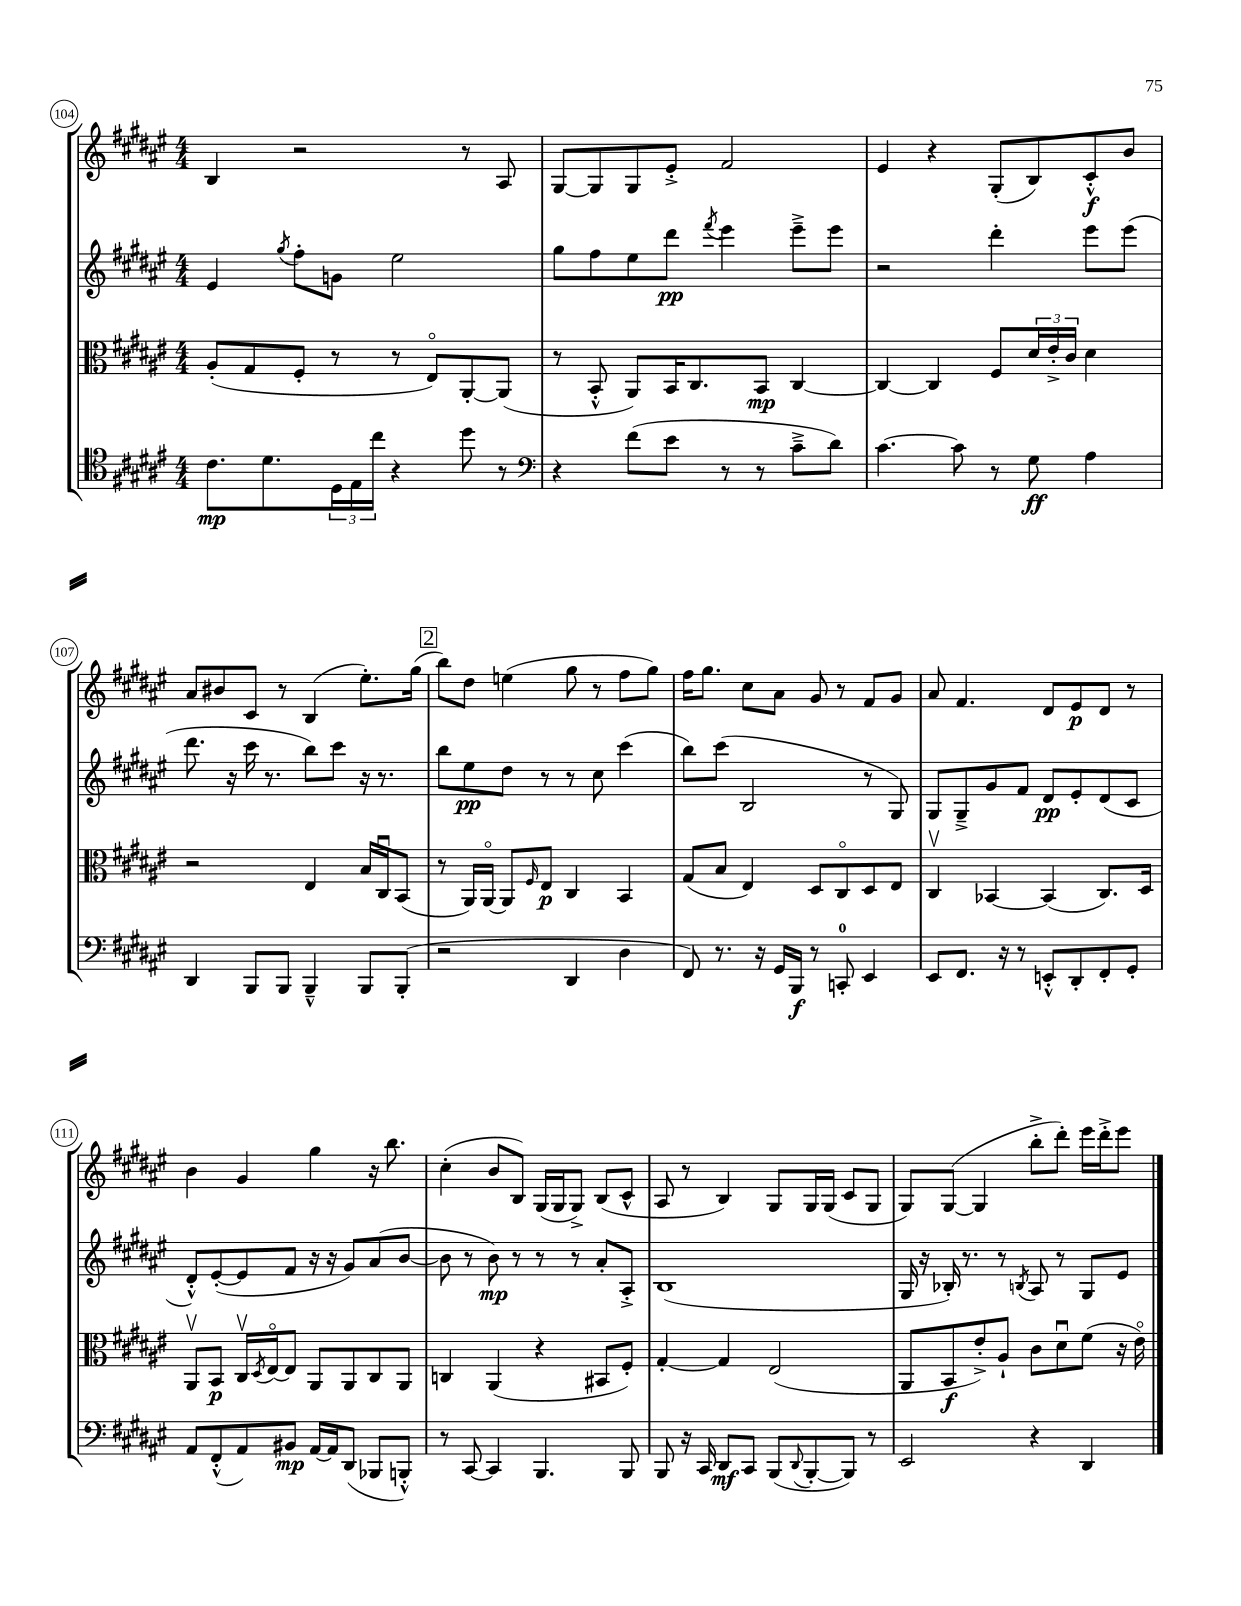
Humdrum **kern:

**kern	**kern	**kern	**kern
*staff4	*staff3	*staff2	*staff1
*clefC4	*clefC3	*clefG2	*clefG2
*k[f#c#g#d#a#e#]	*k[f#c#g#d#a#e#]	*k[f#c#g#d#a#e#]	*k[f#c#g#d#a#e#]
*M4/4	*M4/4	*M4/4	*M4/4
8.c#\L	(8A#'/L	4e#/	4B/
.	8G#/	.	.
8.d#\	.	.	.
.	.	8qgg#/	.
.	8F#'/J	8ff#'\L	2r
24D#\L	8r	8g\J	.
24E#\	.	.	.
24cc#\JJ	.	.	.
4r	8r	2ee#\	.
.	8E#o/L)	.	.
8dd#\	[8AA#'/	.	8r
8r	(8AA#/]J	.	8A#/
=	=	=	=
*clefF4	*	*	*
4r	8r	8gg#\L	[8G#/L
.	8BB'^^/	8ff#\	8G#/]
(8f#\L	8AA#/L)	8ee#\	8G#/
8e#\J	16BB/K	8ddd#\J	8e#'^/J
.	8.C#/	.	.
.	.	8qfff#/	.
8r	.	4eee#\	2f#/
8r	8BB/J	.	.
8c#~^\L	[4C#/	8eee#~^\L	.
8d#\J)	.	8eee#\J	.
=	=	=	=
[4.c#\	4C#/_	2r	4e#/
.	4C#/]	.	4r
8c#\]	.	.	.
8r	8F#/L	4ddd#'\	(8G#'/L
8G#\	24d#/L	.	8B/)
.	24e#'^/	.	.
.	24c#/JJ	.	.
4A#\	4d#\	8eee#\L	8c#'^^/
.	.	(8eee#\J	8b/J
=	=	=	=
4DD#/	2r	8.ddd#\	8a#/L
.	.	.	8b#/
.	.	16r	.
8BBB/L	.	16ccc#\	8c#/J
.	.	8.r	.
8BBB/J	.	.	8r
4BBB~^^/	4E#/	8bb\L)	(4B/
.	.	8ccc#\J	.
8BBB/L	16B/LL	16r	8.ee#'\L)
.	16C#u/J	8.r	.
(8BBB'/J	(8BB/J	.	.
.	.	.	(16gg#\Jk
=	=	=	=
2r	8r	8bb\L	8bb\L)
.	16AA#/LL)	8ee#\	8dd#\J
.	[16AA#o/JJ	.	.
.	8AA#/]L	8dd#\J	(4ee\
.	16qqF#/	.	.
.	8E#/J	8r	.
4DD#/	4C#/	8r	8gg#\
.	.	8cc#\	8r
4D#\	4BB/	(4ccc#\	8ff#\L
.	.	.	8gg#\J)
=	=	=	=
8FF#/)	(8G#/L	8bb\L)	16ff#\LK
.	.	.	8.gg#\J
8.r	8B/J	(8ccc#\J	.
.	4E#/)	2B/	8cc#\L
16r	.	.	.
16GG#/LL	.	.	8a#\J
16BBB/JJ	.	.	.
8r	8D#/L	.	8g#/
8CC'/	8C#o/	.	8r
4EE#/	8D#/	8r	8f#/L
.	8E#/J	8G#/)	8g#/J
=	=	=	=
8EE#/L	4C#v/	8G#/L	8a#/
8.FF#/J	.	8G#~^/	4.f#/
.	[4BB-/	8g#/	.
16r	.	.	.
8r	.	8f#/J	.
8EE'^^/L	(4BB-/]	8d#/L	8d#/L
8DD#'/	.	8e#'/	8e#/
8FF#'/	8.C#/L)	(8d#/	8d#/J
8GG#'/J	.	8c#/J	8r
.	16D#/Jk	.	.
=	=	=	=
8AA#/L	8AA#v/L	8d#'^^/L)	4b\
(8FF#'^^/	8BB/J	([8e#'/	.
8AA#/)	16C#v/LL	8e#/]	4g#/
.	8qD#/	.	.
.	[16E#o/J	.	.
8BB#/J	8E#/]J	8f#/J	.
[16AA#/LL	8AA#/L	16r	4gg#\
16AA#/]J	.	16r	.
(8DD#/J	8AA#/	8g#/L)	.
8BBB-/L	8C#/	(8a#/	16r
.	.	.	8.bb\
8BBB'^^/J)	8AA#/J	[8b/J	.
=	=	=	=
8r	4C/	8b\]	(4cc#'\
[8CC#/	.	8r	.
4CC#/]	(4AA#/	8b\)	8b/L
.	.	8r	8B/J)
4.BBB/	4r	8r	(16G#/LL
.	.	.	16G#/J
.	.	8r	8G#^/J)
.	8BB#/L	8a#'/L	(8B/L
8BBB/	8F#'/J)	8A#'^/J	8c#^^/J
=	=	=	=
8BBB/	[4G#'/	(1B	8A#/
16r	.	.	8r
16CC#/	.	.	.
8DD#/L	4G#/]	.	4B/)
8CC#/J	.	.	.
(8BBB/L	(2E#/	.	8G#/L
8qqDD#/	.	.	.
[8BBB'/	.	.	16G#/L
.	.	.	(16G#/JJ
8BBB/]J)	.	.	8c#/L
8r	.	.	8G#/J
=	=	=	=
2EE#/	8AA#/L	16G#/	8G#/L)
.	.	16r	.
.	8BB/	16B-'/)	([8G#/J
.	.	8.r	.
.	8e#'^/)	.	4G#/]
.	8A#`/J	8r	.
.	.	8qB/	.
4r	8c#\L	8A#/	8bb'^\L
.	8d#u\	8r	8ddd#'\J)
4DD#/	(8f#\J	8G#/L	16eee#\LL
.	.	.	16ddd#'^\J
.	16r	8e#/J	8eee#\J
.	16e#o\)	.	.
==	==	==	==
*-	*-	*-	*-
